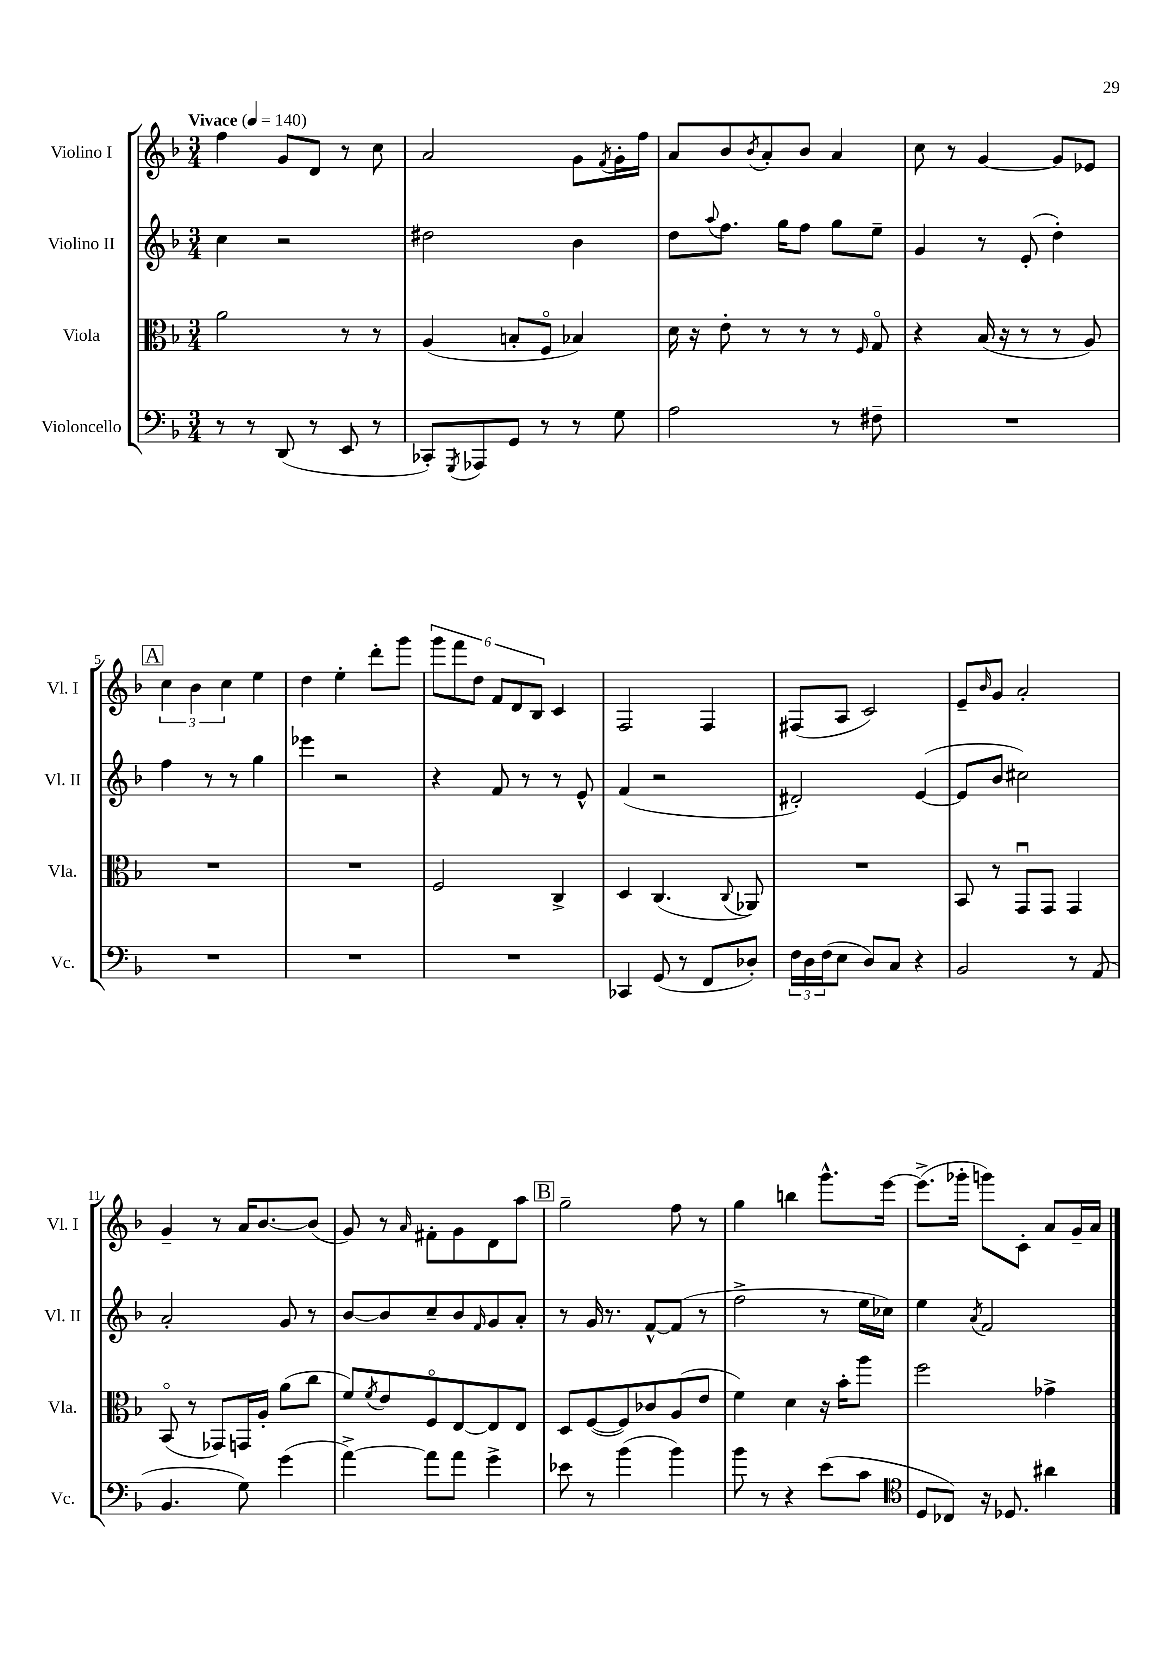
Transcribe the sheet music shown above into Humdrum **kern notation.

**kern	**kern	**kern	**kern
*staff4	*staff3	*staff2	*staff1
*clefF4	*clefC3	*clefG2	*clefG2
*k[b-]	*k[b-]	*k[b-]	*k[b-]
*M3/4	*M3/4	*M3/4	*M3/4
*MM140	*MM140	*MM140	*MM140
8r	2a	4cc	4ff
8r	.	.	.
(8DD	.	2r	8g
8r	.	.	8d
8EE	8r	.	8r
8r	8r	.	8cc
=	=	=	=
8CC-')	(4A	2dd#	2a
8qGGG	.	.	.
8AAA-	.	.	.
8GG	8B'	.	.
8r	8Fo	.	.
8r	4B-)	4b-	8g
.	.	.	8qf
8G	.	.	16g'
.	.	.	16ff
=	=	=	=
2A	16d	8dd	8a
.	16r	.	.
.	.	8qqaa	.
.	8e'	8.ff	8b-
.	.	.	8qb-
.	8r	.	8a'
.	.	16gg	.
.	8r	8ff	8b-
8r	8r	8gg	4a
.	16qqF	.	.
8F#~	8Go	8ee~	.
=	=	=	=
2.r	4r	4g	8cc
.	.	.	8r
.	(16B-	8r	[4g
.	16r	.	.
.	8r	(8e'	.
.	8r	4dd')	8g]
.	8A)	.	8e-
=	=	=	=
2.r	2.r	4ff	6cc
.	.	.	6b-
.	.	8r	.
.	.	.	6cc
.	.	8r	.
.	.	4gg	4ee
=	=	=	=
2.r	2.r	4eee-	4dd
.	.	2r	4ee'
.	.	.	8ddd'
.	.	.	8ggg
=	=	=	=
2.r	2F	4r	12ggg
.	.	.	12fff
.	.	.	12dd
.	.	8f	12f
.	.	.	12d
.	.	8r	.
.	.	.	12B-
.	4C^	8r	4c
.	.	8e^^	.
=	=	=	=
4CC-	4D	(4f	2F
(8GG	(4.C	2r	.
8r	.	.	.
8FF	.	.	4F
.	8qqC	.	.
8D-')	8AA-)	.	.
=	=	=	=
24F	2.r	2d#')	(8F#
24D	.	.	.
(24F	.	.	.
8E	.	.	8A
8D)	.	.	2c)
8C	.	.	.
4r	.	([4e	.
=	=	=	=
2BB-	8BB-	8e]	8e~
.	.	.	16qqb-
.	8r	8b-	8g
.	8GGu	2cc#)	2a'
.	8GG	.	.
8r	4GG	.	.
(8AA	.	.	.
=	=	=	=
4.BB-	(8BB-o	2a'	4g~
.	8r	.	.
.	8GG-)	.	8r
8G)	16GG	.	16a
.	16A'	.	[8.b-
(4g	(8a	8g	.
.	8cc	8r	(8b-]
=	=	=	=
[4a^)	8f)	[8b-	8g)
.	8qf	.	.
.	8e	8b-]	8r
.	.	.	16qqa
8a]	8Fo	8cc~	8f#'
8a	[8E	8b-	8g
.	.	16qqf	.
4g^	8E]	8g	8d
.	8E	8a'	8aa
=	=	=	=
8e-	8D	8r	2gg~
8r	([8F	16g	.
.	.	8.r	.
(4b-	8F])	.	.
.	8c-	[8f^^	.
4b-)	(8A	(8f]	8ff
.	8e	8r	8r
=	=	=	=
8b-	4f)	2ff^	4gg
8r	.	.	.
4r	4d	.	4bb
(8e	16r	8r	8.ggg^^
.	16b-'	.	.
8c	8aa	16ee	.
.	.	16cc-)	[16eee
=	=	=	=
*clefC4	*	*	*
8D	2ff	4ee	(8.eee^]
8C-)	.	.	.
.	.	.	16ggg-'
.	.	8qa	.
16r	.	2f	8ggg)
8.D-	.	.	.
.	.	.	8c'
4a#	4g-^	.	8a
.	.	.	16g~
.	.	.	16a
==	==	==	==
*-	*-	*-	*-
